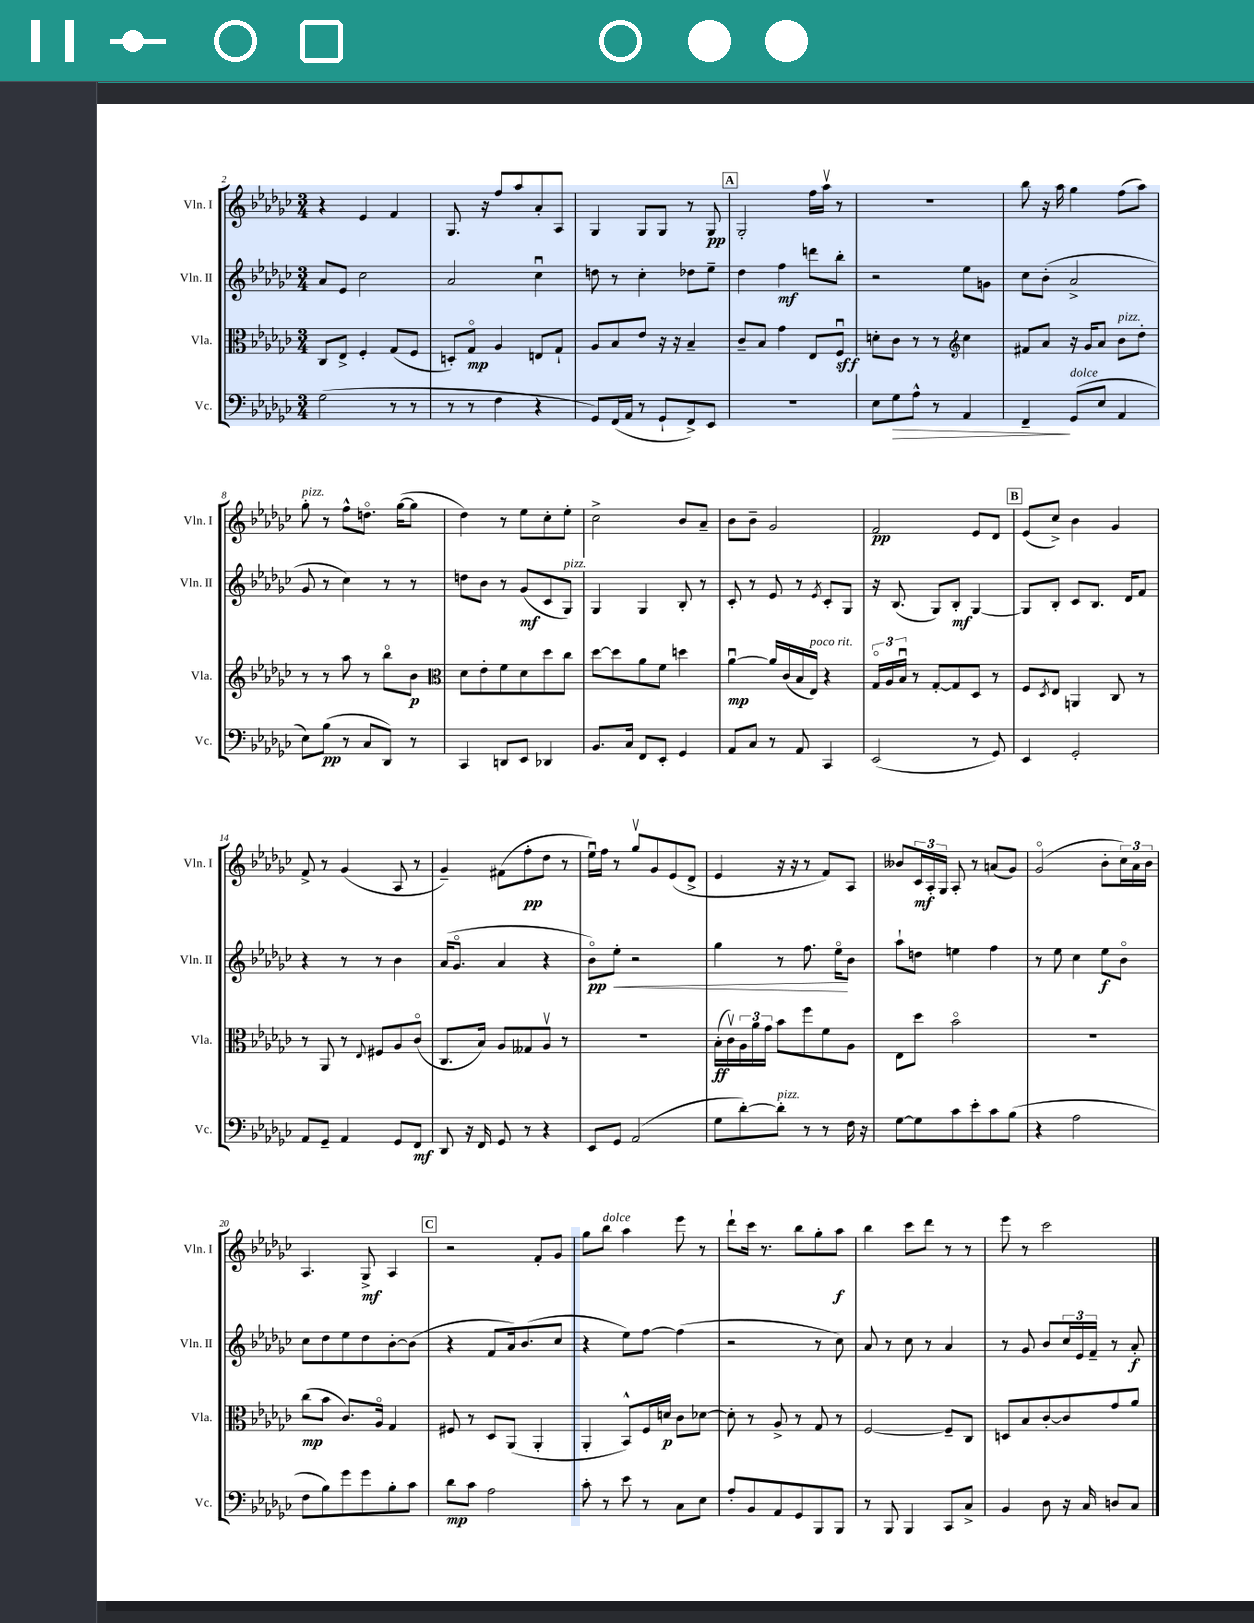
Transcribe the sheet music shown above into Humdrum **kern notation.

**kern	**dynam	**kern	**dynam	**kern	**dynam	**kern	**dynam
*part4	*part4	*part3	*part3	*part2	*part2	*part1	*part1
*staff4	*staff4	*staff3	*staff3	*staff2	*staff2	*staff1	*staff1
*I"Vc.	*	*I"Vla.	*	*I"Vln. II	*	*I"Vln. I	*
*I'Vc.	*	*I'Vla.	*	*I'Vln. II	*	*I'Vln. I	*
*clefF4	*	*clefC3	*	*clefG2	*	*clefG2	*
*k[b-e-a-d-g-c-]	*	*k[b-e-a-d-g-c-]	*	*k[b-e-a-d-g-c-]	*	*k[b-e-a-d-g-c-]	*
*M3/4	*	*M3/4	*	*M3/4	*	*M3/4	*
=2	=2	=2	=2	=2	=2	=2	=2
(2G-\	.	8C-/L	.	8a-/L	.	4r	.
.	.	8E-^/J	.	8e-/J	.	.	.
.	.	4F'/	.	2cc-\	.	4e-/	.
8r	.	(8G-/L	.	.	.	4f/	.
8r	.	8F/J	.	.	.	.	.
=3	=3	=3	=3	=3	=3	=3	=3
8r	.	8Dn'/L)	.	2a-/	.	8.G-/	.
8r	.	8G-/J	mp	.	.	.	.
.	.	.	.	.	.	16r	.
4F\	.	4A-/	.	.	.	8ff/L	.
.	.	.	.	.	.	8aa-/	.
4r	.	8En/L	.	4cc-u\	.	8a-'/	.
.	.	8G-`/J	.	.	.	8A-/J	.
=4	=4	=4	=4	=4	=4	=4	=4
8GG-/L)	.	8A-/L	.	8ddn\	.	4G-/	.
(16FF/L	.	8B-/	.	8r	.	.	.
16AA-/JJ	.	.	.	.	.	.	.
8r	.	8e-/J	.	4cc-'\	.	8G-/L	.
8GG-`/L	.	16r	.	.	.	8G-/J	.
.	.	16r	.	.	.	.	.
8FF^/)	.	4B-~/	.	8dd-X\L	.	8r	.
8EE-/J	.	.	.	8ee-~\J	.	8G-/	pp
!!LO:REH:place=s1:t=A
=5	=5	=5	=5	=5	=5	=5	=5
2.r	.	8c-~/L	.	4dd-\	.	2G-'/	.
.	.	8B-/J	.	.	.	.	.
.	.	4g-\	.	4ff\	mf	.	.
.	.	8E-/L	.	8dddn\L	.	16ff\LL	.
.	.	.	.	.	.	16aa-v\JJ	.
.	.	8Fu/J	sff	8bb-'\J	.	8r	.
=6	=6	=6	=6	=6	=6	=6	=6
8E-\L	.	8dn'\L	.	2r	.	2.r	.
!	!LO:HP:b	!	!	!	!	!	!
8G-\	>	8c-\J	.	.	.	.	.
8A-^^\J	.	8r	.	.	.	.	.
8r	.	8r	.	.	.	.	.
*	*	*clefG2	*	*	*	*	*
4AA-/	.	4cc-\	.	8ee-\L	.	.	.
.	.	.	.	8gn\J	.	.	.
=7	=7	=7	=7	=7	=7	=7	=7
4FF~/	.	8f#X/L	.	8cc-\L	.	8bb-\	.
.	.	8a-/J	.	(8b-'\J	.	16r	.
.	.	.	.	.	.	16aa-\	.
!LO:TX:a:i:t=dolce	!	!	!	!	!	!	!
(8GG-/L	]	16r	.	2a-^/	.	4gg-\	.
.	.	16g-/KL	.	.	.	.	.
8E-/J	.	8a-/J	.	.	.	.	.
!	!	!LO:TX:a:i:t=pizz.	!	!	!	!	!
4AA-/	.	8b-\L	.	.	.	(8ff\L	.
.	.	8dd-'\J	.	.	.	8aa-\J)	.
!!LO:LB:g=z
=8	=8	=8	=8	=8	=8	=8	=8
!	!	!	!	!	!	!LO:TX:a:i:t=pizz.	!
8E-\L)	.	8r	.	8g-/	.	8gg-'\	.
(8B-\J	pp	8r	.	8r	.	8r	.
8r	.	8aa-\	.	4cc-\)	.	8ff^^\L	.
8C-/L	.	8r	.	.	.	8.ddn\J	.
8DD-/J)	.	8bb-\L	.	8r	.	.	.
.	.	.	.	.	.	([16gg-\KL	.
8r	.	8b-\J	p	8r	.	8gg-\J]	.
=9	=9	=9	=9	=9	=9	=9	=9
*	*	*clefC3	*	*	*	*	*
4CC-/	.	8d-\L	.	8ddn\L	.	4dd-\)	.
.	.	8e-'\	.	8b-\J	.	.	.
8DDn/L	.	8f\	.	8r	.	8r	.
8EE-/J	.	8d-\	.	(8g-/L	mf	8ee-\L	.
4DD-X/	.	8dd-\	.	8c-/	.	8cc-'\	.
!	!	!	!	!LO:TX:a:i:t=pizz.	!	!	!
.	.	8cc-\J	.	8G-/J)	.	8ee-'\J	.
=10	=10	=10	=10	=10	=10	=10	=10
8.BB-/L	.	[8dd-\L	.	4G-/	.	2cc-^\	.
.	.	8dd-\]	.	.	.	.	.
16C-/Jk	.	.	.	.	.	.	.
8FF/L	.	8a-\	.	4G-/	.	.	.
8EE-'/J	.	8f\J	.	.	.	.	.
4GG-/	.	4ddn\	.	8B-'/	.	8b-/L	.
.	.	.	.	8r	.	8a-~/J	.
=11	=11	=11	=11	=11	=11	=11	=11
8AA-/L	.	[4a-u\	mp	8c-'/	.	8b-\L	.
8C-/J	.	.	.	8r	.	8b-~\J	.
8r	.	16a-/LL]	.	8e-/	.	2g-/	.
.	.	(16c-/	.	.	.	.	.
8AA-/	.	16B-/	.	8r	.	.	.
!	!	!LO:TX:a:i:t=poco rit.	!	!	!	!	!
.	.	16E-/JJ)	.	.	.	.	.
.	.	.	.	8qe-/	.	.	.
4CC-/	.	4r	.	8c-'/L	.	.	.
.	.	.	.	8G-/J	.	.	.
=12	=12	=12	=12	=12	=12	=12	=12
(2EE-/	.	24G-/LL	.	16r	.	2f/	pp
.	.	24A-/	.	.	.	.	.
.	.	.	.	(8.B-/	.	.	.
.	.	24B-u/JJ	.	.	.	.	.
.	.	8r	.	.	.	.	.
.	.	[8G-'/L	.	8G-/L)	.	.	.
.	.	8G-/]	.	8B-'/J	mf	.	.
8r	.	8D-/J	.	[4G-/	.	8e-/L	.
8GG-/)	.	8r	.	.	.	8d-/J	.
!!LO:REH:place=s1:t=B
=13	=13	=13	=13	=13	=13	=13	=13
4EE-/	.	8F/L	.	8G-/L]	.	(8e-/L	.
.	.	8qD-/	.	.	.	.	.
.	.	8E-/J	.	8B-'/J	.	8cc-^/J)	.
2GG-'/	.	4AAn/	.	8c-/L	.	4b-\	.
.	.	.	.	8.B-/J	.	.	.
.	.	8C-/	.	.	.	4g-/	.
.	.	.	.	16d-/KL	.	.	.
.	.	8r	.	8f/J	.	.	.
!!LO:LB:g=z
=14	=14	=14	=14	=14	=14	=14	=14
8AA-/L	.	8r	.	4r	.	8f^/	.
8GG-~/J	.	8AA-/	.	.	.	8r	.
4AA-/	.	8r	.	8r	.	(4g-/	.
.	.	8qqE-/	.	.	.	.	.
.	.	8F#X/L	.	8r	.	.	.
8GG-/L	.	8A-/	.	4b-\	.	8A-/	.
8FF/J	mf	(8c-/J	.	.	.	8r	.
=15	=15	=15	=15	=15	=15	=15	=15
8DD-/	.	8.C-/L	.	(16a-/KL	.	4g-~/)	.
.	.	.	.	8.g-/J	.	.	.
16r	.	.	.	.	.	.	.
16FF/	.	16B-/Jk)	.	.	.	.	.
8GG-/	.	8A-/L	.	4a-/	.	(8f#X\L	.
8r	.	8G--X/	.	.	.	8ff'\	pp
4r	.	8A-v/J	.	4r	.	8dd-\J	.
.	.	8r	.	.	.	8r	.
=16	=16	=16	=16	=16	=16	=16	=16
8EE-/L	.	2.r	.	8b-\L)	pp	16ee-u\LL)	.
.	.	.	.	.	.	16ff\JJ	.
!	!	!	!	!	!LO:HP:b	!	!
8GG-/J	.	.	.	8ee-'\J	<	8r	.
(2AA-/	.	.	.	2r	.	8gg-v/L	.
.	.	.	.	.	.	8g-/	.
.	.	.	.	.	.	(8e-/	.
.	.	.	.	.	.	8d-^/J	.
=17	=17	=17	=17	=17	=17	=17	=17
8G-\L	.	(16B-'\LL	ff	4gg-\	.	4e-/	.
.	.	16c-v\)	.	.	.	.	.
[8d-'\)	.	24A-\	.	.	.	.	.
.	.	24a-\	.	.	.	.	.
.	.	24g-\JJ	.	.	.	.	.
!LO:TX:a:i:t=pizz.	!	!	!	!	!	!	!
8d-'\J]	.	8b-\L	.	8r	.	16r	.
.	.	.	.	.	.	16r	.
8r	.	8ff\	.	8.ff\	.	8r	.
8r	.	8f\	.	.	.	8f/L)	.
.	.	.	.	16ee-\KL	.	.	.
16F\	.	8A-\J	.	8b-\J	[	8A-/J	.
16r	.	.	.	.	.	.	.
=18	=18	=18	=18	=18	=18	=18	=18
[8G-\L	.	8E-\L	.	8aa-`\L	.	8b--X/L	.
8G-\]	.	8dd-\J	.	8ddn\J	.	24c-/L	mf
.	.	.	.	.	.	24A-'/	.
.	.	.	.	.	.	24G-/JJ	.
8c-\	.	2b-\	.	4een\	.	8A-'/	.
8e-'\	.	.	.	.	.	8r	.
8c-\	.	.	.	4ff\	.	(8an/L	.
(8B-\J	.	.	.	.	.	8g-/J)	.
=19	=19	=19	=19	=19	=19	=19	=19
4r	.	2.r	.	8r	.	(2g-/	.
.	.	.	.	8ee-\	.	.	.
2A-\	.	.	.	4cc-\	.	.	.
.	.	.	.	8ee-\L	f	8b-'\L	.
.	.	.	.	8b-\J	.	24cc-\L)	.
.	.	.	.	.	.	24a-\	.
.	.	.	.	.	.	24b-\JJ	.
!!LO:LB:g=z
=20	=20	=20	=20	=20	=20	=20	=20
8F\L	.	(8cc-\L	mp	8cc-\L	.	4.A-/	.
8B-\)	.	8b-\J	.	8dd-\	.	.	.
8g-\	.	8.c-/L)	.	8ee-\	.	.	.
8g-\	.	.	.	8dd-\	.	8G-^/	mf
.	.	16A-/Jk	.	.	.	.	.
8B-'\	.	4G-/	.	[8b-'\	.	4A-/	.
8c-\J	.	.	.	(8b-\J]	.	.	.
!!LO:REH:place=s1:t=C
=21	=21	=21	=21	=21	=21	=21	=21
8d-\L	mp	8F#X/	.	4r	.	2r	.
8c-\J	.	8r	.	.	.	.	.
2A-\	.	8D-/L	.	8f/L	.	.	.
.	.	(8AA-/J	.	16a-/k)	.	.	.
.	.	.	.	(8.b-/	.	.	.
.	.	4AA-'/	.	.	.	8f'/L	.
.	.	.	.	8cc-/J	.	8g-/J	.
=22	=22	=22	=22	=22	=22	=22	=22
8c-'\	.	4AA-'/	.	4r	.	8gg-\L	.
!	!	!	!	!	!	!LO:TX:a:i:t=dolce	!
8r	.	.	.	.	.	8bb-\J	.
8e-\	.	8BB-^^/L)	.	8ee-\L)	.	4aa-\	.
8r	.	16F/L	.	[8ff\J	.	.	.
.	.	16dn/JJ	p	.	.	.	.
8C-\L	.	8c-\L	.	(4ff\]	.	8eee-\	.
8E-\J	.	[8d-X\J	.	.	.	8r	.
=23	=23	=23	=23	=23	=23	=23	=23
8A-'/L	.	8d-'\]	.	2r	.	8ddd-`\L	.
8BB-/	.	8r	.	.	.	16ccc-\Jk	.
.	.	.	.	.	.	8.r	.
8AA-/	.	8A-^/	.	.	.	.	.
8GG-/	.	8r	.	.	.	8bb-\L	.
8BBB-/	.	8G-/	.	8r	.	8gg-'\	.
8BBB-/J	.	8r	.	8cc-\)	.	8aa-\J	f
=24	=24	=24	=24	=24	=24	=24	=24
8r	.	[2F/	.	8a-/	.	4bb-\	.
8BBB-/	.	.	.	8r	.	.	.
4BBB-/	.	.	.	8cc-\	.	8ccc-\L	.
.	.	.	.	8r	.	8ddd-\J	.
8CC-/L	.	8F~/L]	.	4a-/	.	8r	.
8C-^/J	.	8C-/J	.	.	.	8r	.
=25	=25	=25	=25	=25	=25	=25	=25
4BB-/	.	8Dn/L	.	8r	.	8eee-\	.
.	.	8B-/	.	8g-/	.	8r	.
8D-\	.	[8c-'/	.	8b-/L	.	2ccc-\	.
16r	.	8c-/]	.	24cc-/L	.	.	.
.	.	.	.	24e-/	.	.	.
16C-/	.	.	.	.	.	.	.
.	.	.	.	24f~/JJ	.	.	.
8Dn/L	.	8g-/	.	8r	.	.	.
8C-/J	.	8a-/J	.	8a-'/	f	.	.
==	==	==	==	==	==	==	==
*-	*-	*-	*-	*-	*-	*-	*-
